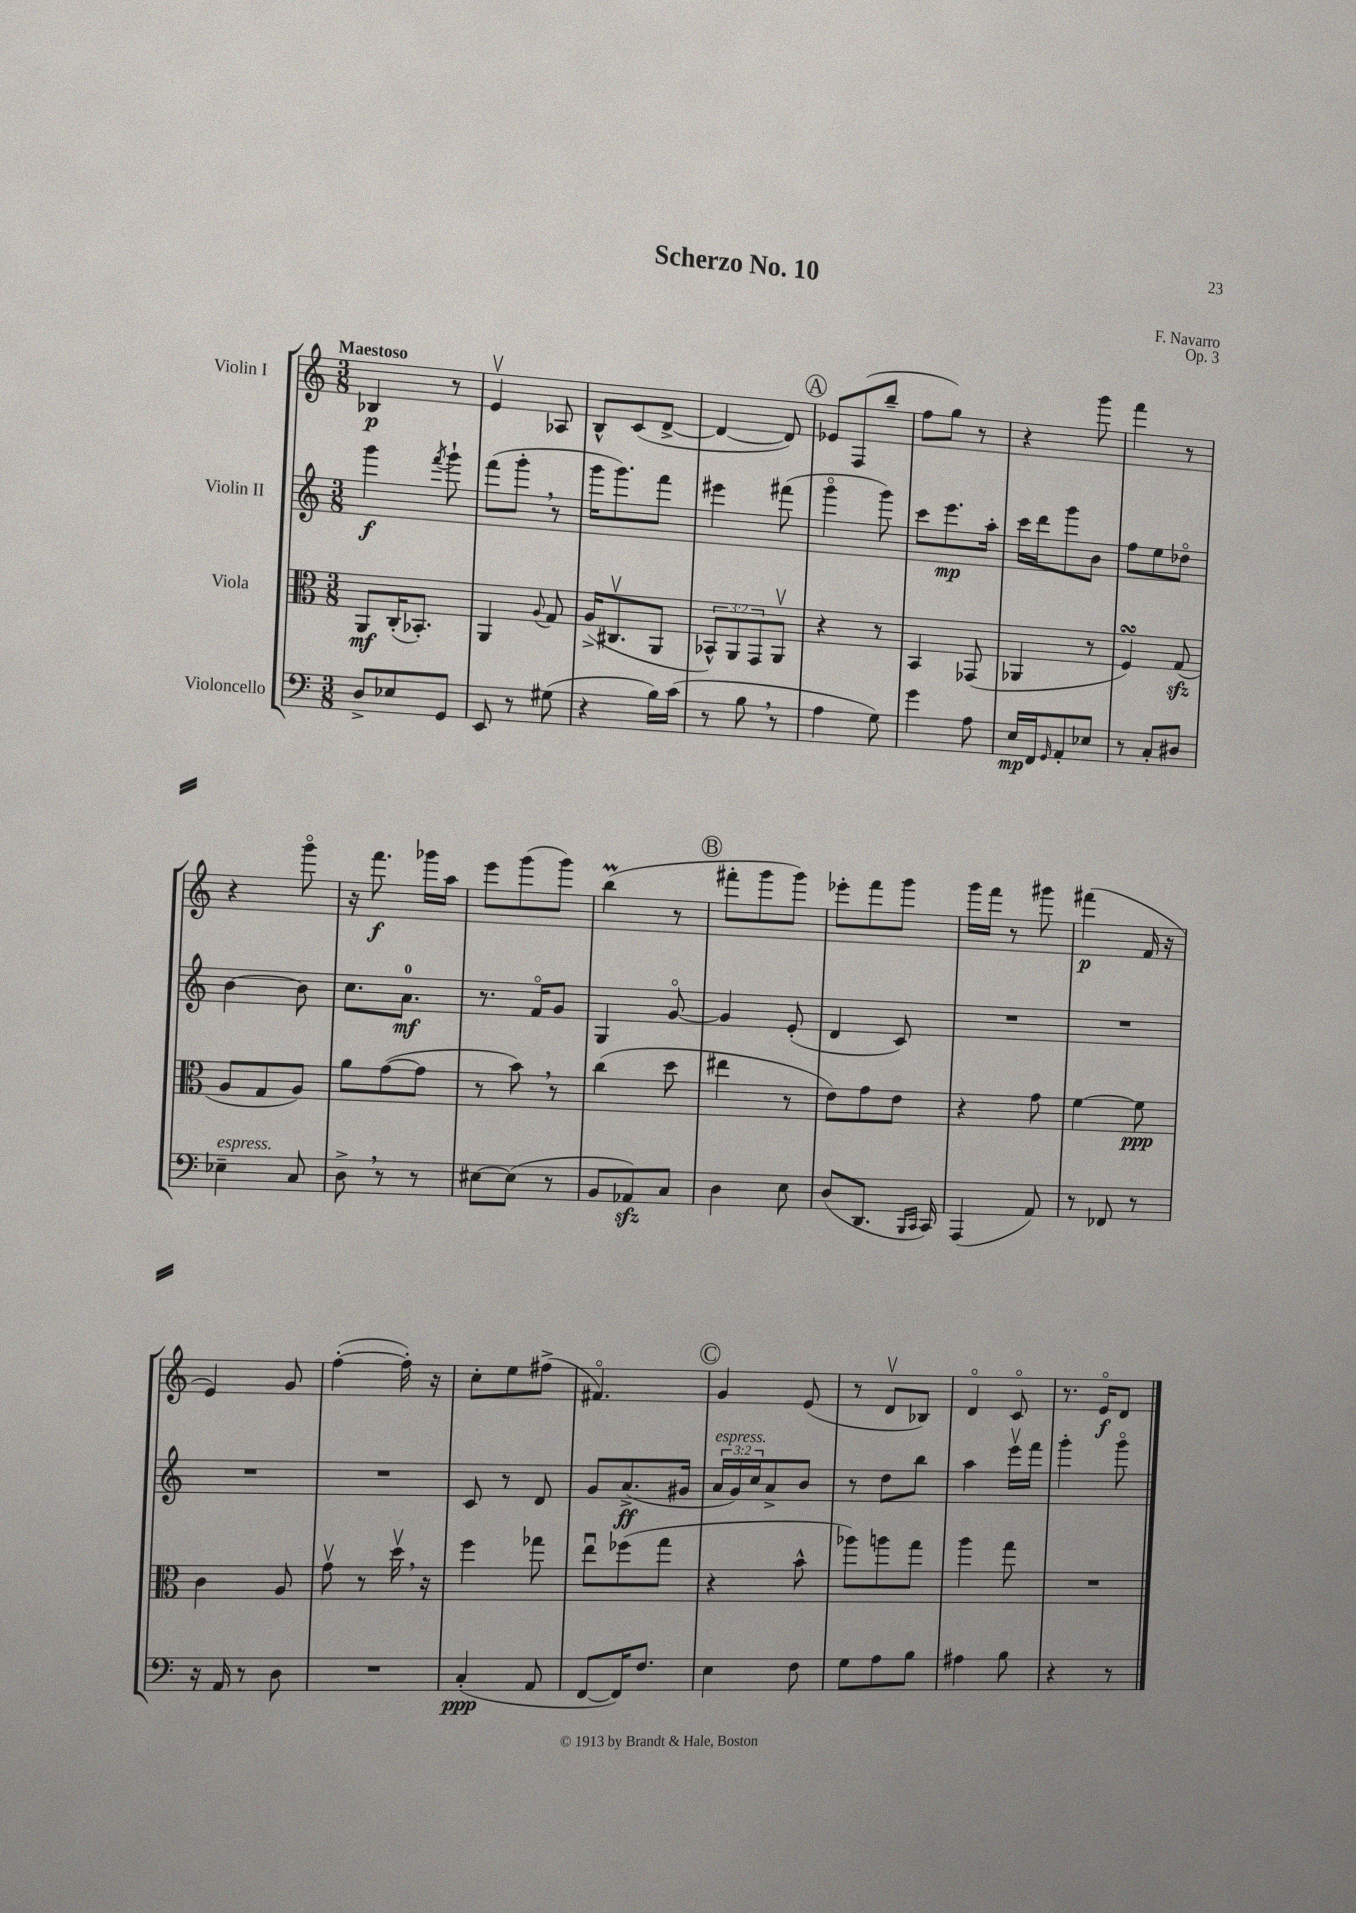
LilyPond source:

\header { title = "Scherzo No. 10" composer = "F. Navarro" opus = "Op. 3" }
<<
\new StaffGroup <<
\new Staff = "s0" \with { instrumentName = "Violin I" } {
    \clef treble \key c \major \numericTimeSignature \time 3/8 \tempo "Maestoso"
    bes4\p r8 |
    e'4\upbow aes8 |
    b8-^ c'8( d'8~-> |
    d'4~ d'8) |
    \mark \markup { \circle "A" } ees'8 f8( b''8-- |
    f''8 g''8) r8 |
    r4 g'''8 |
    f'''4 r8 |
    r4 g'''8\flageolet |
    r16 f'''8.\f ges'''16 a''16 |
    e'''8 g'''8( g'''8) |
    b''4\prall( r8 |
    \mark \markup { \circle "B" } fis'''8-. g'''8 g'''8) |
    ees'''8-. f'''8 g'''8 |
    g'''16 f'''16 r8 gis'''8 |
    fis'''4\p( f'16 r16 |
    e'4) g'8 |
    f''4~-.( f''16-.) r16 |
    c''8-. e''8 fis''8->( |
    fis'4.\flageolet) |
    \mark \markup { \circle "C" } g'4 e'8( |
    r8 d'8\upbow bes8) |
    d'4\flageolet c'8\flageolet |
    r8. e'16\flageolet\f d'8 \bar "|." |
}
\new Staff = "s1" \with { instrumentName = "Violin II" } {
    \clef treble \key c \major \numericTimeSignature \time 3/8 \override Staff.TupletNumber.text = #tuplet-number::calc-fraction-text
    g'''4\f \acciaccatura { f'''8 } g'''8-! |
    f'''8( g'''8-. \breathe r8 |
    g'''16 g'''8.) f'''8 |
    eis'''4 fis'''8( |
    \mark \markup { \circle "A" } g'''4\flageolet g'''8) |
    c'''8 e'''8.\mp a''16-. |
    c'''16 d'''16 g'''8 b'8 |
    f''8 e''8 des''8\flageolet |
    b'4~ b'8 |
    c''8. a'8.-0\mf |
    r8. f'16\flageolet g'8 |
    g4 g'8~\flageolet |
    \mark \markup { \circle "B" } g'4 e'8-.( |
    d'4 c'8) |
    R4. |
    R4. |
    R4. |
    R4. |
    c'8 r8 d'8 |
    g'8 a'8.->\ff( gis'16 |
    \mark \markup { \circle "C" } \tuplet 3/2 { a'16^\markup { \italic "espress." } g'16) c''16 } a'8-> b'8 |
    r8 d''8 b''8 |
    a''4 e'''16\upbow f'''16 |
    g'''4-. g'''8\flageolet \bar "|." |
}
\new Staff = "s2" \with { instrumentName = "Viola" } {
    \clef alto \key c \major \numericTimeSignature \time 3/8 \override Staff.TupletNumber.text = #tuplet-number::calc-fraction-text
    a,8\mf c16-.( bes,8.-.) |
    a,4 \appoggiatura { a8 } g8 |
    a16->( cis8.\upbow a,8 |
    \tuplet 3/2 { bes,8-^) a,8 g,8 } a,8\upbow |
    \mark \markup { \circle "A" } r4 r8 |
    b,4 ges,8( |
    aes,4 r8 |
    f4\turn) g8\sfz( |
    a8 g8 a8) |
    a'8 g'8~( g'8 |
    r8 b'8) \breathe r8 |
    c''4( d''8 |
    \mark \markup { \circle "B" } eis''4 r8 |
    e'8) g'8 e'8 |
    r4 g'8 |
    f'4~ f'8\ppp |
    c'4 a8 |
    g'8\upbow r8 d''16\upbow \breathe r16 |
    f''4 ges''8 |
    e''8\downbow fes''8( g''8 |
    \mark \markup { \circle "C" } r4 b'8-^ |
    aes''8) a''8 g''8 |
    a''4 g''8 |
    R4. \bar "|." |
}
\new Staff = "s3" \with { instrumentName = "Violoncello" } {
    \clef bass \key c \major \numericTimeSignature \time 3/8
    d8-> ees8 g,8 |
    e,8 r8 gis8( |
    r4 b16) c'16( |
    r8 b8 \breathe r8 |
    \mark \markup { \circle "A" } a4 g8) |
    g'4 a8 |
    e16\mp f,16 \grace { g,16 } a,8-. ees8 |
    r8 c8-. dis8 |
    ees4--^\markup { \italic "espress." } c8 |
    d8-> \breathe r8 r8 |
    eis8~ eis8( r8 |
    b,8 aes,8\sfz) c8 |
    \mark \markup { \circle "B" } d4 e8 |
    d8( d,8. \grace { b,,16 c,16 } c,16) |
    a,,4( a,8) |
    r8 fes,8 r8 |
    r16 a,16 r8 d8 |
    R4. |
    c4-.\ppp( a,8 |
    f,8~ f,16) f8. |
    \mark \markup { \circle "C" } e4 f8 |
    g8 a8 b8 |
    ais4 b8 |
    r4 r8 \bar "|." |
}
>>
>>
\layout { \context { \Score \remove "Bar_number_engraver" } }
